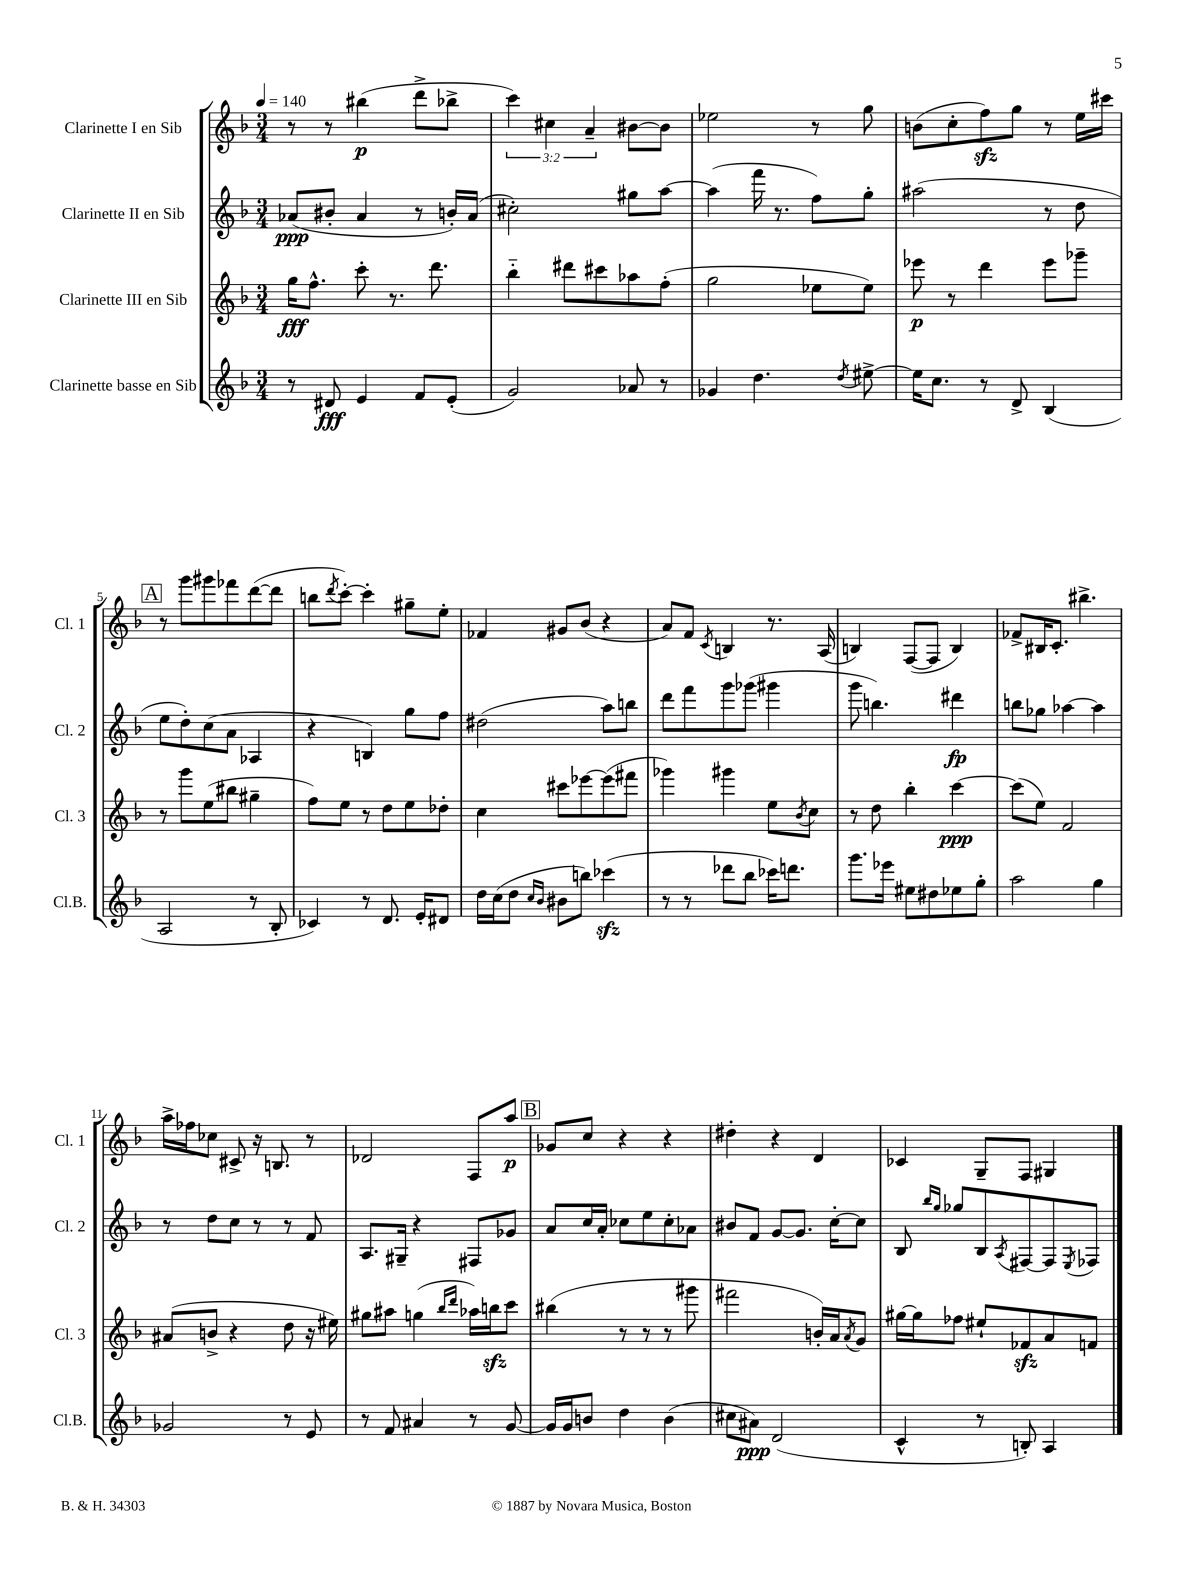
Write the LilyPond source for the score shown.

<<
\new StaffGroup <<
\new Staff = "s0" \with { instrumentName = "Clarinette I en Sib" shortInstrumentName = "Cl. 1" } {
    \clef treble \key f \major \numericTimeSignature \time 3/4 \override Staff.TupletNumber.text = #tuplet-number::calc-fraction-text \tempo 4 = 140
    r8 r8 bis''4\p( d'''8-> bes''8-> |
    \tuplet 3/2 { c'''4) cis''4 a'4-- } bis'8~ bis'8 |
    ees''2 r8 g''8 |
    b'8( c''8-. f''8\sfz) g''8 r8 e''16 cis'''16 |
    \mark \markup { \box "A" } r8 g'''8 gis'''8 fes'''8 d'''8~( d'''8 |
    b''8 \acciaccatura { d'''8 } c'''8~-.) c'''4-. gis''8-- e''8-. |
    fes'4 gis'8 bes'8( r4 |
    a'8) f'8 \acciaccatura { c'8 } b4 r8. a16( |
    b4) f8~( f8 b4) |
    fes'8-> bis16 c'8.-. bis''4.-> |
    a''16-> fes''16 ces''8 cis'8-> r16 b8. r8 |
    des'2 f8 a''8\p |
    \mark \markup { \box "B" } ges'8 c''8 r4 r4 |
    dis''4-. r4 d'4 |
    ces'4 g8-- f8 gis4 \bar "|." |
}
\new Staff = "s1" \with { instrumentName = "Clarinette II en Sib" shortInstrumentName = "Cl. 2" } {
    \clef treble \key f \major \numericTimeSignature \time 3/4
    aes'8\ppp( bis'8-. aes'4 r8 b'16-.) aes'16( |
    cis''2-.) gis''8 a''8~ |
    a''4( f'''16 r8. f''8) g''8-. |
    ais''2( r8 d''8 |
    \mark \markup { \box "A" } e''8 d''8-.) c''8( a'8 aes4 |
    r4 b4) g''8 f''8 |
    dis''2( a''8) b''8 |
    d'''8 f'''8 g'''8 ges'''8( gis'''4 |
    g'''8 b''4.) dis'''4\fp |
    b''8 ges''8 aes''4~ aes''4 |
    r8 d''8 c''8 r8 r8 f'8 |
    a8. gis16-- r4 fis8 ges'8 |
    \mark \markup { \box "B" } a'8 c''16 a'16-. ces''8 e''8 ces''8-. aes'8 |
    bis'8 f'8 g'8~ g'8. c''16~-. c''8 |
    bes8 \grace { bes''16 g''16 } ges''8 bes8 \acciaccatura { a8 } fis8~ fis8 \acciaccatura { e8 } fes8 \bar "|." |
}
\new Staff = "s2" \with { instrumentName = "Clarinette III en Sib" shortInstrumentName = "Cl. 3" } {
    \clef treble \key f \major \numericTimeSignature \time 3/4
    g''16\fff f''8.-^ c'''8-. r8. d'''8. |
    bes''4-_ dis'''8 cis'''8 aes''8 f''8-.( |
    g''2 ees''8 ees''8) |
    ees'''8\p r8 d'''4 ees'''8 ges'''8-- |
    \mark \markup { \box "A" } r8 g'''8 e''8( bis''8 gis''4-- |
    f''8) e''8 r8 d''8 e''8 des''8-. |
    c''4 cis'''8 ees'''8~ ees'''8( fis'''8 |
    ges'''4) gis'''4 e''8 \acciaccatura { bes'8 } c''8 |
    r8 d''8 bes''4-. c'''4~\ppp |
    c'''8( e''8) f'2 |
    ais'8( b'8-> r4 d''8 r16 eis''16) |
    gis''8 ais''8 g''4( \grace { bes''16 d'''16 } aes''16) b''16\sfz c'''8 |
    \mark \markup { \box "B" } bis''4( r8 r8 r8 gis'''8 |
    fis'''2 b'16-.) a'16 \acciaccatura { a'8 } g'8 |
    gis''16~ gis''16 fes''8 eis''8-! fes'8\sfz a'8 f'8 \bar "|." |
}
\new Staff = "s3" \with { instrumentName = "Clarinette basse en Sib" shortInstrumentName = "Cl.B." } {
    \clef treble \key f \major \numericTimeSignature \time 3/4
    r8 dis'8\fff e'4 f'8 e'8-.( |
    g'2) aes'8 r8 |
    ges'4 d''4. \acciaccatura { d''8 } eis''8~-> |
    eis''16 c''8. r8 d'8-> bes4( |
    \mark \markup { \box "A" } a2 r8 bes8-. |
    ces'4) r8 d'8. e'16-. dis'8 |
    d''16 c''16( d''8 \grace { c''16 bes'16 } bis'8 b''8) ces'''4\sfz( |
    r8 r8 des'''8 bes''8 ces'''16) d'''8. |
    g'''8. ees'''16 eis''8 dis''8 ees''8 g''8-. |
    a''2 g''4 |
    ges'2 r8 e'8 |
    r8 f'8 ais'4 r8 g'8~ |
    \mark \markup { \box "B" } g'16 g'16 b'8 d''4 b'4( |
    cis''8 ais'8\ppp) d'2( |
    c'4-^ r8 b8-.) a4 \bar "|." |
}
>>
>>
